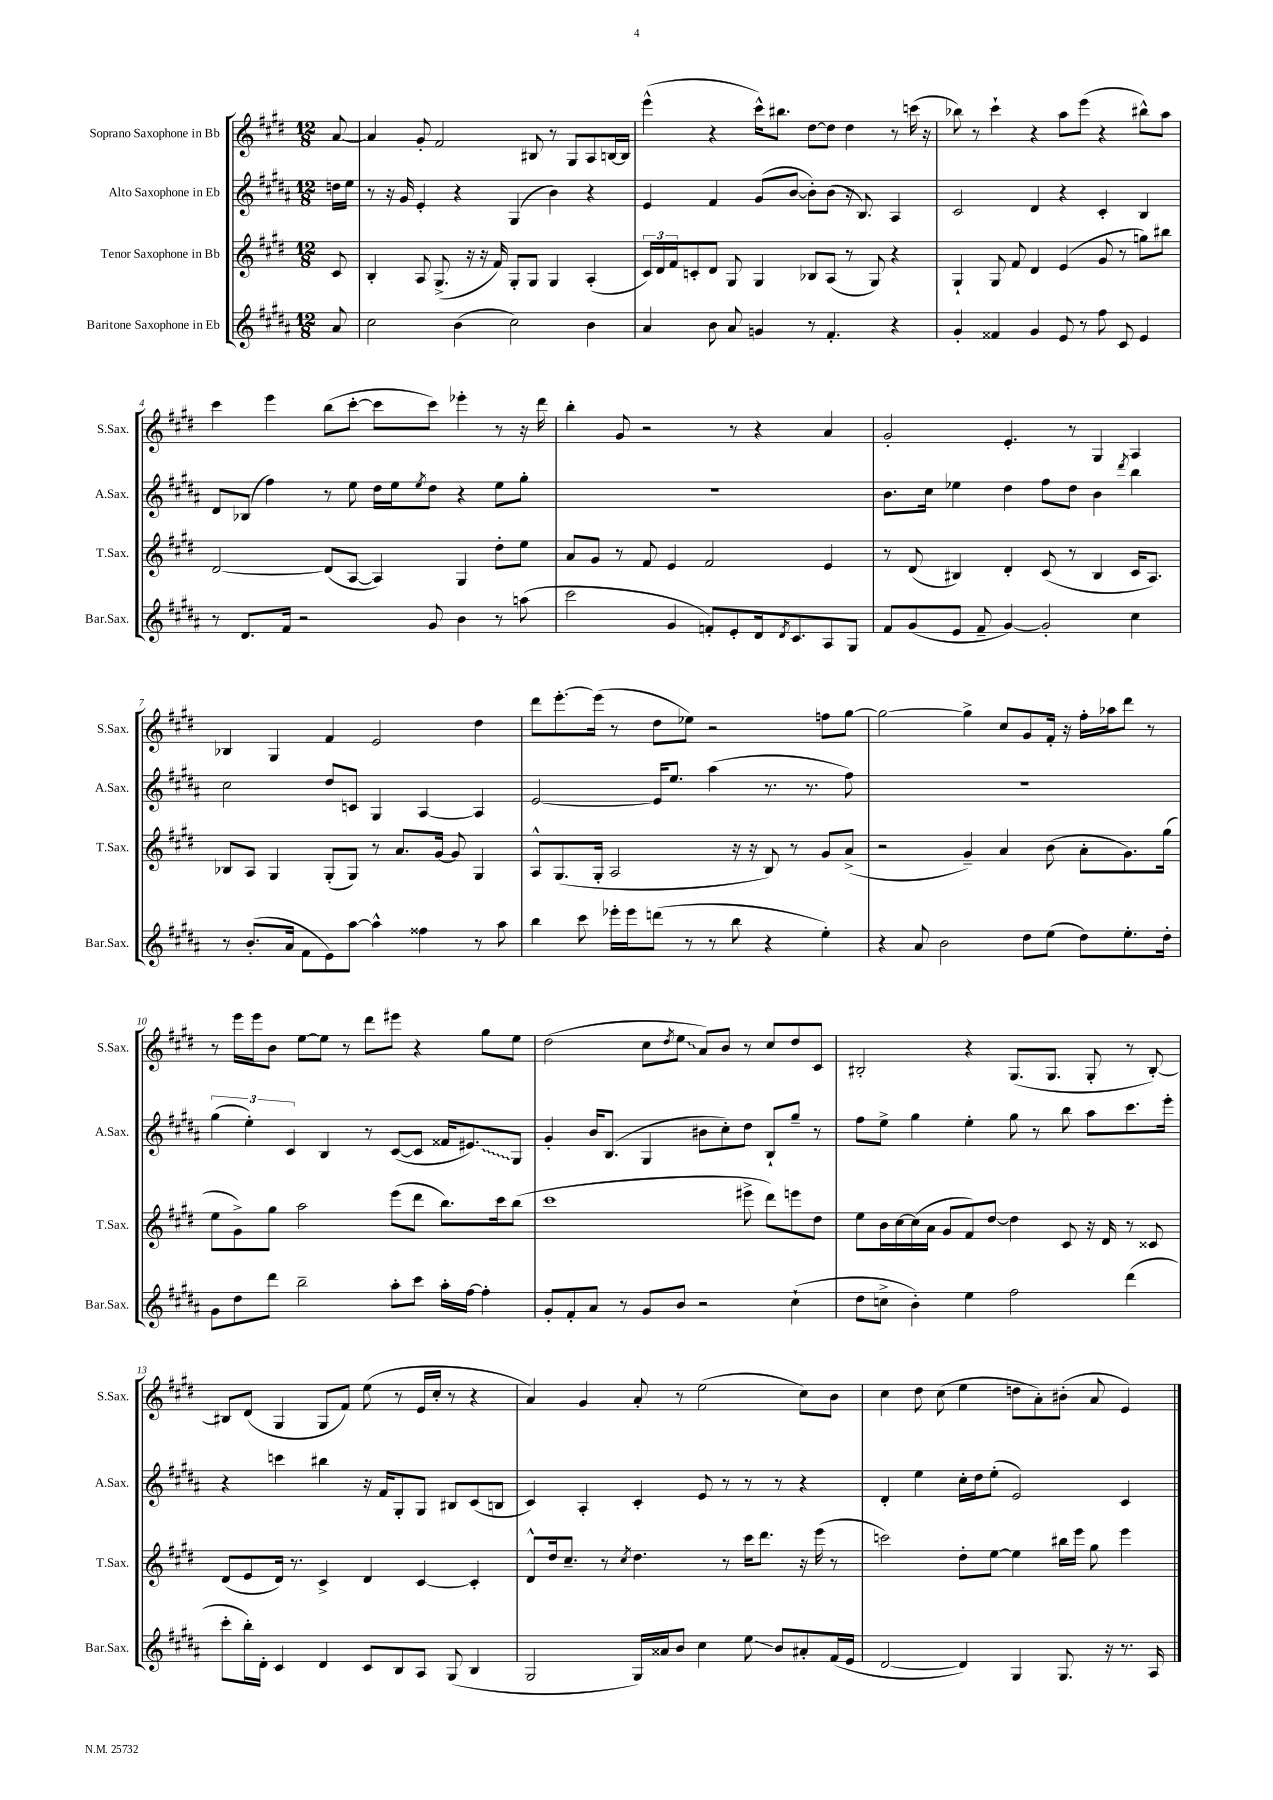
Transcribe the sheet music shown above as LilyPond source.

<<
\new StaffGroup <<
\new Staff = "s0" \with { instrumentName = "Soprano Saxophone in Bb" shortInstrumentName = "S.Sax." } {
    \clef treble \key e \major \numericTimeSignature \time 12/8 \partial 8
    a'8~ |
    a'4 gis'8-. fis'2 bis8 r8 gis8 a8 b16~ b16 |
    e'''4-^( r4 cis'''16-^) bis''8. dis''8~ dis''8 dis''4 r8 c'''16( r16 |
    bes''8) r8 cis'''4-! r4 a''8 e'''8( r4 bis''8-^) a''8 |
    cis'''4 e'''4 b''8( cis'''8~-. cis'''8 cis'''8) ees'''4-. r8 r16 dis'''16 |
    b''4-. gis'8 r2 r8 r4 a'4 |
    gis'2-. e'4.-. r8 gis4 a4 |
    bes4 gis4 fis'4 e'2 dis''4 |
    dis'''8 e'''8.~-. e'''16( r8 dis''8 ees''8) r2 f''8 gis''8~ |
    gis''2~ gis''4-> cis''8 gis'8 fis'16-. r16 fis''16-. aes''16 dis'''8 r8 |
    r8 e'''16 e'''16 b'8 e''8~ e''8 r8 dis'''8 eis'''8 r4 gis''8 e''8 |
    dis''2( cis''8 \acciaccatura { dis''8 } \once \override Glissando.style = #'zigzag e''8\glissando a'8) b'8 r8 cis''8 dis''8 cis'8 |
    bis2-. r4 gis8.( gis8. gis8-. r8 bis8~-.) |
    bis8 dis'8( gis4 gis8 fis'8) e''8( r8 e'16 cis''16-. r8 r4 |
    a'4) gis'4 a'8-. r8 e''2( cis''8) b'8 |
    cis''4 dis''8 cis''8( e''4 d''8 a'8-.) bis'8-.( a'8 e'4) \bar "|." |
}
\new Staff = "s1" \with { instrumentName = "Alto Saxophone in Eb" shortInstrumentName = "A.Sax." } {
    \clef treble \key b \major \numericTimeSignature \time 12/8 \partial 8
    d''16 e''16 |
    r8 r16 gis'16 e'4-. r4 gis4( b'4) r4 |
    e'4 fis'4 gis'8( b'8~ b'8-.) b'8( r16 b8.) ais4 |
    cis'2 dis'4 r4 cis'4-. b4 |
    dis'8 bes8( fis''4) r8 e''8 dis''16 e''16 \acciaccatura { e''8 } dis''8 r4 e''8 gis''8-. |
    R1. |
    b'8. cis''16 ees''4 dis''4 fis''8 dis''8 b'4 \acciaccatura { dis'''8 } b''4 |
    cis''2 dis''8 c'8 gis4 ais4~ ais4 |
    e'2~ e'16 e''8. ais''4( r8. r8. fis''8) |
    R1. |
    \tuplet 3/2 { gis''4( e''4-.) cis'4 } b4 r8 cis'8~( cis'8 fisis'16 \once \override Glissando.style = #'zigzag eis'8.\glissando) gis8 |
    gis'4-. b'16 b8.( gis4 bis'8 cis''8-.) dis''8 b8-! gis''8-- r8 |
    fis''8 e''8-> gis''4 e''4-. gis''8 r8 b''8 ais''8 cis'''8. e'''16-. |
    r4 c'''4 bis''4 r16 fis'16 gis8-. gis8 bis8 cis'8( b8 |
    cis'4) ais4-. cis'4-. e'8 r8 r8 r8 r4 |
    dis'4-. e''4 cis''16-. dis''16 e''8-.( e'2) cis'4 \bar "|." |
}
\new Staff = "s2" \with { instrumentName = "Tenor Saxophone in Bb" shortInstrumentName = "T.Sax." } {
    \clef treble \key e \major \numericTimeSignature \time 12/8 \partial 8
    cis'8 |
    b4-. a8 gis8.->( r16 r16 fis'16) gis8-. gis8 gis4 a4-.( |
    \tuplet 3/2 { cis'16) dis'16 fis'16 } c'8-. dis'8 gis8 gis4 bes8 a8( r8 gis8) r4 |
    gis4-! gis8 fis'8 dis'4 e'4( gis'8 r8 g''8) bis''8 |
    dis'2~ dis'8( a8~ a4) gis4 dis''8-. e''8 |
    a'8 gis'8 r8 fis'8 e'4 fis'2 e'4 |
    r8 dis'8( bis4) dis'4-. cis'8( r8 bis4 cis'16 a8.) |
    bes8 a8 gis4 gis8-.( gis8) r8 a'8. gis'16~ gis'8 gis4 |
    a8-^ gis8.( gis16-. a2 r16 r16 b8) r8 gis'8 a'8->( |
    r2 gis'4--) a'4 b'8( a'8-. gis'8.) gis''16( |
    e''8 gis'8->) gis''8 a''2 e'''8( dis'''8 b''8.) cis'''16 b''8( |
    cis'''1 eis'''8-> dis'''8) e'''8 dis''8 |
    e''8 b'16 cis''16~ cis''16( a'16 gis'8 fis'8) dis''8~ dis''4 cis'8 r16 dis'16 r8 cisis'8 |
    dis'8( e'8 dis'16) r8. cis'4-> dis'4 cis'4~ cis'4-. |
    dis'8-^ dis''16 cis''8.-- r8 \acciaccatura { cis''8 } dis''4. r8 cis'''16 dis'''8. r16 e'''16( r8 |
    c'''2) dis''8-. e''8~ e''4 bis''16 e'''16 gis''8 e'''4 \bar "|." |
}
\new Staff = "s3" \with { instrumentName = "Baritone Saxophone in Eb" shortInstrumentName = "Bar.Sax." } {
    \clef treble \key b \major \numericTimeSignature \time 12/8 \partial 8
    ais'8 |
    cis''2 b'4( cis''2) b'4 |
    ais'4 b'8 ais'8 g'4 r8 fis'4.-. r4 |
    gis'4-. fisis'4 gis'4 e'8 r8 fis''8 cis'8 e'4 |
    r8 dis'8. fis'16 r2 gis'8 b'4 r8 a''8( |
    cis'''2 gis'4 f'8-.) e'8-. dis'16 \acciaccatura { dis'8 } cis'8. ais8 gis8 |
    fis'8 gis'8( e'8 fis'8-- gis'4~) gis'2-. cis''4 |
    r8 b'8.-.( ais'16 fis'8 e'8) ais''8~ ais''4-^ fisis''4 r8 ais''8 |
    b''4 cis'''8 ees'''16-. ees'''16 d'''8( r8 r8 b''8 r4 e''4-.) |
    r4 ais'8 b'2 dis''8 e''8( dis''8) e''8.-. dis''16-. |
    gis'8 dis''8 dis'''8 b''2-- ais''8-. cis'''8 ais''16-. fis''16~ fis''4-. |
    gis'8-. fis'8-. ais'8 r8 gis'8 b'8 r2 cis''4-!( |
    dis''8 c''8-> b'4-.) e''4 fis''2 dis'''4( |
    cis'''8-. b''16-.) dis'16-. cis'4 dis'4 cis'8 b8 ais8 gis8( b4 |
    gis2 gis16) aisis'16 b'8 cis''4 e''8\glissando b'8 ais'8-. fis'16( e'16 |
    dis'2~ dis'4) gis4 gis8. r16 r8. ais16 \bar "|." |
}
>>
>>
